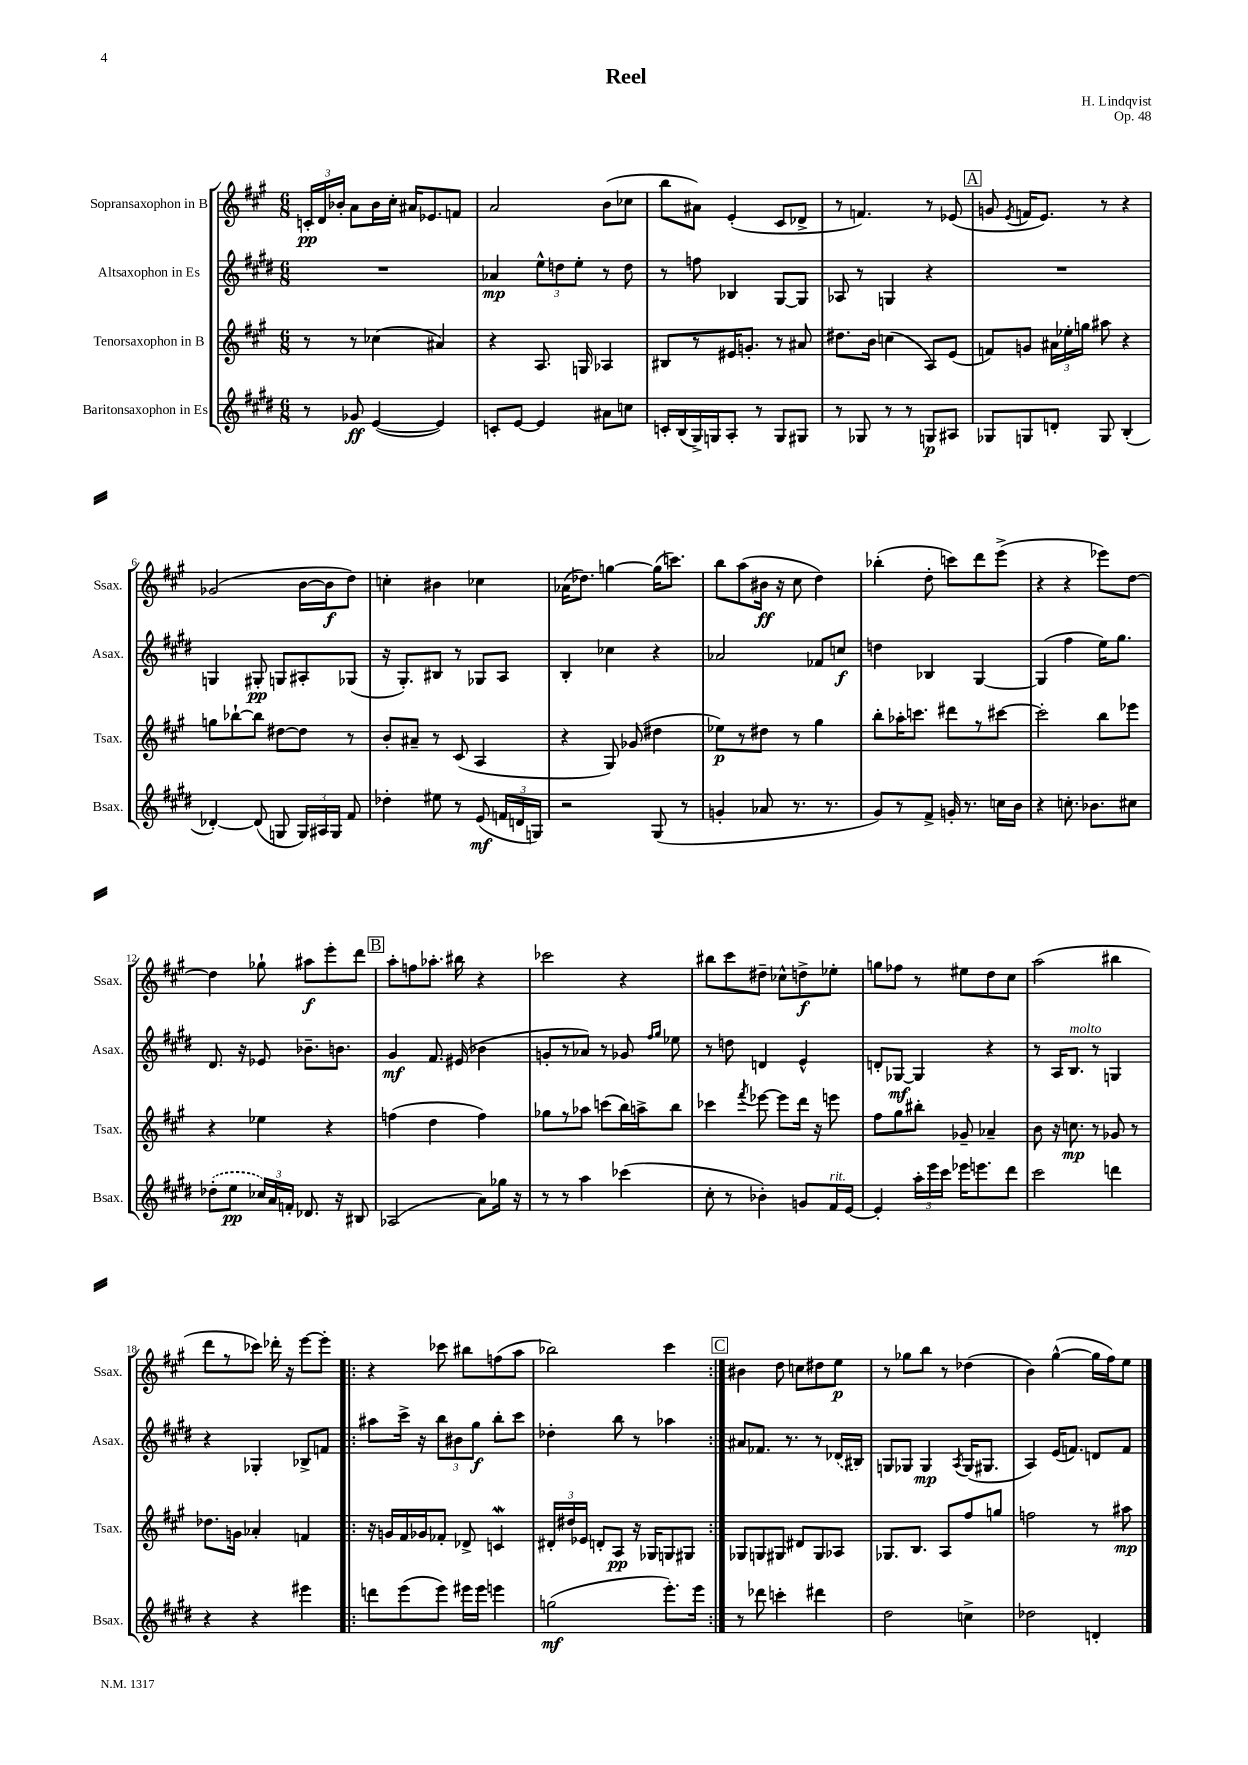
\header { title = "Reel" composer = "H. Lindqvist" opus = "Op. 48" }
<<
\new StaffGroup <<
\new Staff = "s0" \with { instrumentName = "Sopransaxophon in B" shortInstrumentName = "Ssax." } {
    \clef treble \key a \major \numericTimeSignature \time 6/8
    \autoBeamOff \tuplet 3/2 { c'16[-.\pp d'16 bes'16]-. } a'8[ bes'16 cis''16]-. ais'16[ ees'8. f'8] |
    a'2 b'8[( ces''8] |
    b''8[ ais'8]) e'4-.( cis'8[ des'8]-> |
    r8 f'4.) r8 ees'8( |
    \mark \markup { \box "A" } g'8 \acciaccatura { e'8 } f'16[ e'8.]) r8 r4 |
    ges'2( b'16[~ b'16\f d''8]) |
    c''4-. bis'4 ces''4 |
    aes'16[( des''8.]) g''4~ g''16[( c'''8.]) |
    b''8[ a''8( bis'16]\ff r16 cis''8 d''4) |
    bes''4-.( d''8-. c'''8[) d'''8 e'''8]->( |
    r4 r4 ees'''8[) d''8]~ |
    d''4 ges''8-! ais''8[\f e'''8-. d'''8] |
    \mark \markup { \box "B" } a''8[-. f''8 aes''8.]-. bis''16 r4 |
    ces'''2 r4 |
    bis''8[ cis'''8 dis''8]-- ces''8[-^ d''8->\f ees''8]-. |
    g''8[ fes''8] r8 eis''8[ d''8 cis''8] |
    a''2( bis''4 |
    d'''8[ r8 ces'''8]) des'''16-. r16 e'''8[~ e'''8]-. |
    \repeat volta 2 { r4 ces'''8 bis''8[ f''8( a''8] |
    bes''2) cis'''4 | }
    \mark \markup { \box "C" } bis'4 d''8 c''8[ dis''8 e''8]\p |
    r8 ges''8[ b''8] r8 des''4( |
    b'4) gis''4~-^( gis''16[ fis''16) e''8] \bar "|." |
}
\new Staff = "s1" \with { instrumentName = "Altsaxophon in Es" shortInstrumentName = "Asax." } {
    \clef treble \key e \major \numericTimeSignature \time 6/8
    \autoBeamOff R2. |
    aes'4\mp \tuplet 3/2 { e''8[-^ d''8 e''8]-. } r8 d''8 |
    r8 f''8 bes4 gis8[~ gis8] |
    aes8 r8 g4 r4 |
    \mark \markup { \box "A" } R2. |
    g4 gis8-.\pp g8[ ais8-. ges8]( |
    r16 gis8.[-.) bis8] r8 ges8[ a8] |
    b4-. ces''4 r4 |
    aes'2 fes'8[ c''8]\f |
    d''4 bes4 gis4~ |
    gis4( fis''4 e''16[) gis''8.] |
    dis'8. r16 ees'8 bes'8.[-- b'8.] |
    \mark \markup { \box "B" } gis'4\mf fis'8. eis'16( bes'4 |
    g'8[-. r8 aes'8]) r8 ges'8 \grace { fis''16[ gis''16] } ees''8 |
    r8 d''8 d'4 e'4-^ |
    d'8[-. ges8]~\mf ges4 r4 |
    r8 a16[ b8.]^\markup { \italic "molto" } r8 g4 |
    r4 ges4-. bes8[-> f'8] |
    \repeat volta 2 { ais''8[ cis'''16]-> r16 \tuplet 3/2 { b''8[ bis'8 gis''8]\f } b''8[-. cis'''8] |
    des''4-. b''8 r8 aes''4 | }
    \mark \markup { \box "C" } ais'8[ fes'8.] r8. r8 \once \slurDashed des'16[( bis16]) |
    g8[ ges8] ges4\mp \acciaccatura { a8 } ges16[( gis8.] |
    a4) e'16[( f'8.]) d'8[ f'8] \bar "|." |
}
\new Staff = "s2" \with { instrumentName = "Tenorsaxophon in B" shortInstrumentName = "Tsax." } {
    \clef treble \key a \major \numericTimeSignature \time 6/8
    \autoBeamOff r8 r8 ces''4( ais'4) |
    r4 a8. g16 aes4 |
    bis8[ r8 eis'16 g'8.]-. r8 ais'8 |
    dis''8.[ b'16] c''4( a8[) e'8]( |
    \mark \markup { \box "A" } f'8[) g'8] \tuplet 3/2 { ais'16[ ees''16-. g''16] } ais''8 r4 |
    g''8[ bes''8~-! bes''8] dis''8[~ dis''8] r8 |
    b'8[-. ais'8]-- r8 cis'8( a4 |
    r4 gis8) ges'8( dis''4 |
    ees''8[\p) r8 dis''8] r8 gis''4 |
    b''8[-. aes''16-. c'''8.] dis'''8[ r8 cis'''8]~ |
    cis'''2-. b''8[ ees'''8] |
    r4 ees''4 r4 |
    \mark \markup { \box "B" } f''4( d''4 f''4) |
    ges''8[ r8 aes''8] c'''8[( b''16) a''16-> b''8] |
    ces'''4 \acciaccatura { fis'''8 } ees'''8~ ees'''8[ d'''16] r16 e'''8 |
    fis''8[ gis''8 bis''8]-. ges'8-- aes'4-- |
    b'8 r16 c''8.\mp r8 ges'8 r8 |
    des''8.[ g'16] aes'4-. f'4 |
    \repeat volta 2 { r16 g'16[ fis'16 ges'16 fes'8]-. des'8-> c'4\mordent |
    \tuplet 3/2 { dis'16[-. dis''16 ees'16] } d'8[-. a8]\pp r16 ges16[ g8 gis8] | }
    \mark \markup { \box "C" } ges8[ g8 gis8] dis'8[ gis8 aes8] |
    ges8.[ b8.] a8[ fis''8 g''8] |
    f''2 r8 ais''8\mp \bar "|." |
}
\new Staff = "s3" \with { instrumentName = "Baritonsaxophon in Es" shortInstrumentName = "Bsax." } {
    \clef treble \key e \major \numericTimeSignature \time 6/8
    \autoBeamOff r8 ges'8\ff e'4~( e'4) |
    c'8[-. e'8]~ e'4 ais'8[ c''8] |
    c'16[-. b16( gis16->) g16 a8]-. r8 g8[ gis8] |
    r8 ges8 r8 r8 g8[\p ais8] |
    \mark \markup { \box "A" } ges8[ g8 d'8]-. g8 b4-.( |
    des'4~-.) des'8( g8 \tuplet 3/2 { g16[) ais16 g16] } fis'8 |
    des''4-. eis''8 r8 e'8\mf( \tuplet 3/2 { f'16[ d'16 g16]) } |
    r2 gis8( r8 |
    g'4-. aes'8 r8. r8. |
    gis'8[) r8 fis'8]-> g'16-. r8. c''16[ b'16] |
    r4 c''8.-. bes'8.[ cis''8] |
    \once \slurDashed des''8[-.( e''8]\pp \tuplet 3/2 { ces''16[) a'16 f'16]-. } des'8. r16 bis8 |
    \mark \markup { \box "B" } aes2( a'8[) ges''16] r16 |
    r8 r8 a''4 ces'''4( |
    cis''8-. r8 bes'4-.) g'8[ fis'16^\markup { \italic "rit." } e'16]~ |
    e'4-. \tuplet 3/2 { a''16[-. e'''16 cis'''16] } ees'''16[ e'''8. dis'''8] |
    cis'''2 d'''4 |
    r4 r4 eis'''4 |
    \repeat volta 2 { d'''8[ e'''8( e'''8]) eis'''16[ eis'''16] e'''4 |
    g''2\mf( e'''8.[-.) e'''16] | }
    \mark \markup { \box "C" } r8 des'''8 c'''4-. dis'''4 |
    dis''2 c''4-> |
    des''2 d'4-. \bar "|." |
}
>>
>>
